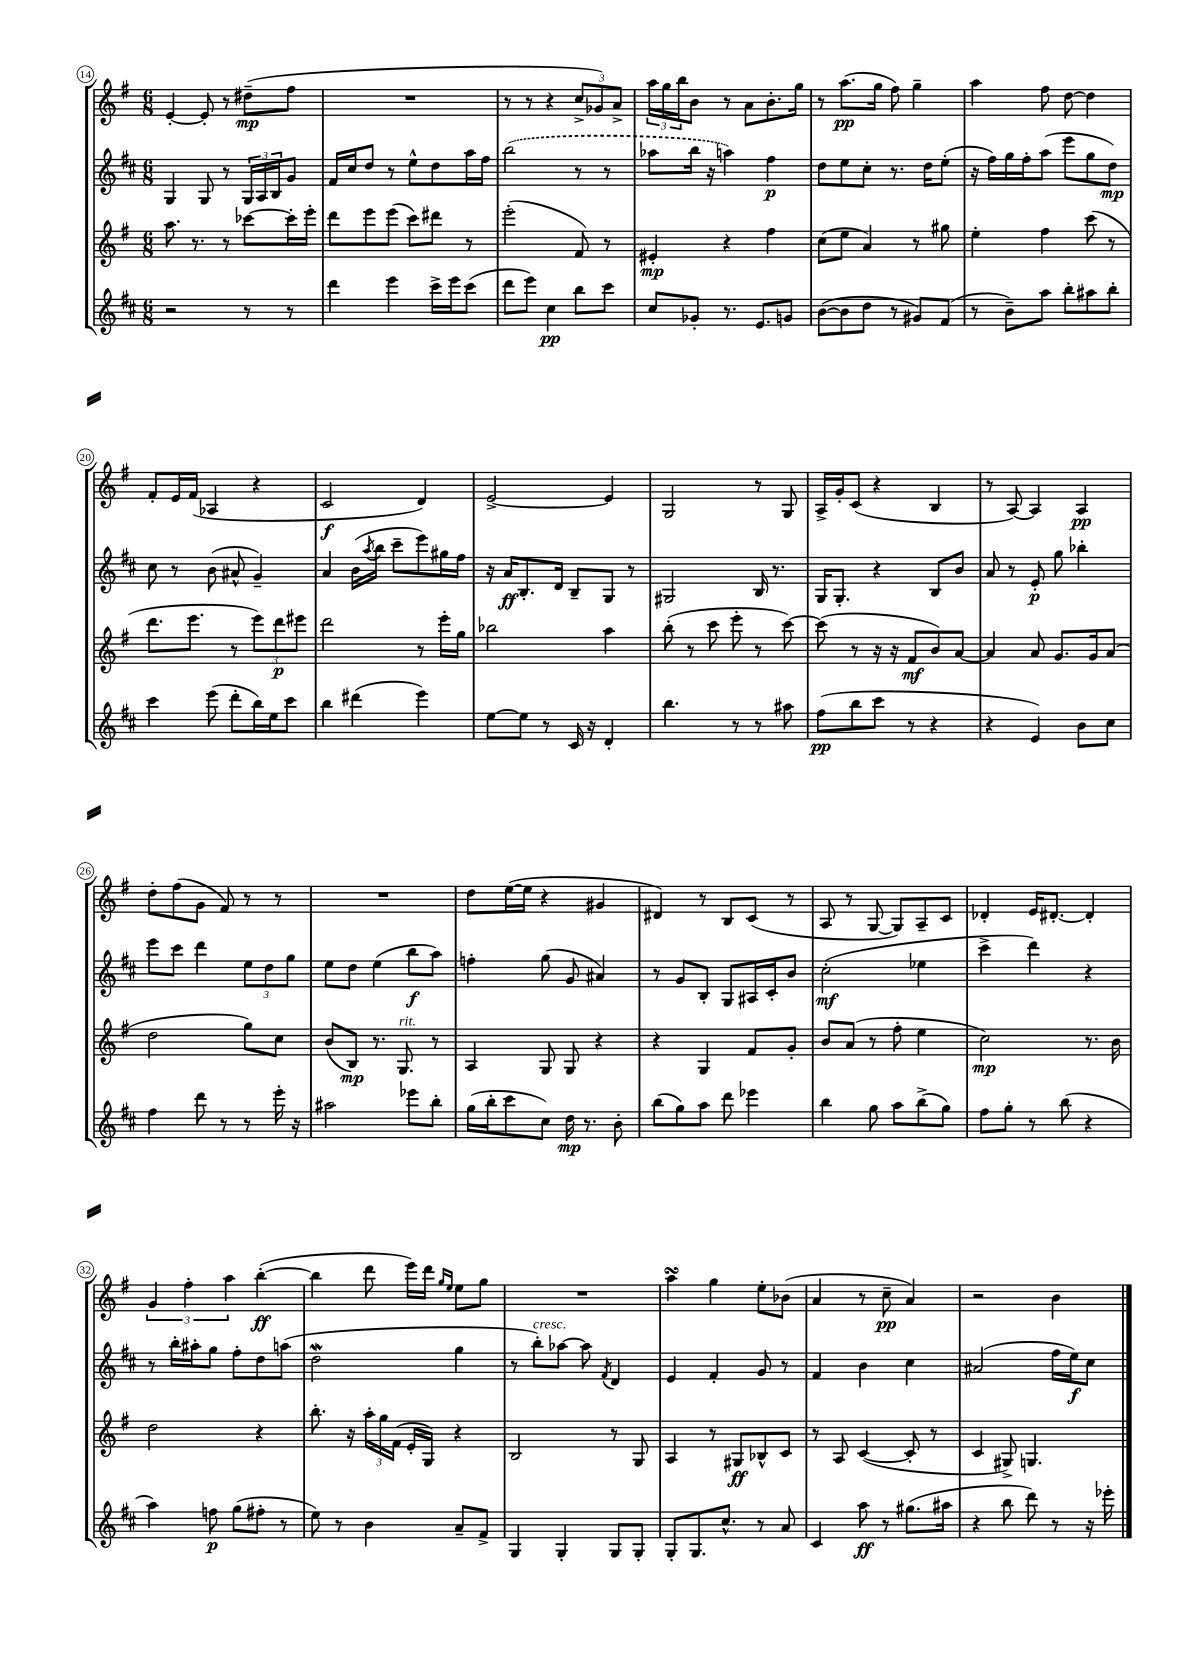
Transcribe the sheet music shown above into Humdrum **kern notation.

**kern	**kern	**kern	**kern
*staff4	*staff3	*staff2	*staff1
*clefG2	*clefG2	*clefG2	*clefG2
*k[f#c#]	*k[f#]	*k[f#c#]	*k[f#]
*M6/8	*M6/8	*M6/8	*M6/8
2r	8.aa\	4G/	[4e'/
.	8.r	.	.
.	.	8G/	8e'/]
.	8r	8r	8r
8r	[8ccc-\L	24G/LL	(8dd#~\L
.	.	24A/	.
.	.	24B/J	.
8r	16ccc-'\]L	8g/J	8ff#\J
.	16eee'\JJ	.	.
=	=	=	=
4ddd\	8ddd\L	16f#/LL	2.r
.	.	16cc#/J	.
.	8eee\	8dd/J	.
4eee\	(8eee\J	8r	.
.	8ccc\L)	8ee^^\L	.
16ccc#^\LL	8ddd#\J	8dd\	.
16eee\J	.	.	.
(8ccc#\J	8r	16aa\L	.
.	.	16ff#\JJ	.
=	=	=	=
8ddd\L	(2eee'\	(2bb\	8r
8eee\J)	.	.	8r
4cc#\	.	.	4r
8bb\L	8f#/)	8r	12cc^/L
.	.	.	12g-/)
8ccc#\J	8r	8r	.
.	.	.	12a^/J
=	=	=	=
8cc#/L	4e#'/	8aa-\L	24aa\LL
.	.	.	24gg\
.	.	.	24bb\J
8g-'/J	.	16bb\Jk	8b\J
.	.	16r	.
8.r	4r	4aa\)	8r
.	.	.	8a\L
8.e/L	.	.	.
.	4ff#\	4ff#\	8.b'\
8g/J	.	.	.
.	.	.	16gg\Jk
=	=	=	=
([8b\L	(8cc\L	8dd\L	8r
8b\]	8ee\J	8ee\	(8.aa\L
8dd\J	4a/)	8cc#'\J	.
.	.	.	16gg\Jk
8r	.	8.r	8ff#\)
8g#/L)	8r	.	4gg~\
.	.	16dd\LK	.
(8f#/J	8gg#\	(8ee'\J	.
=	=	=	=
8r	4ee'\	16r	4aa\
.	.	16ff#\LL)	.
8b~\L)	.	16gg\	.
.	.	16ff#'\J	.
8aa\J	4ff#\	(8aa\J	8ff#\
8bb'\L	.	8eee\L	[8dd\
8aa#\	(8ccc\	8gg\	4dd\]
8bb'\J	8r	8dd\J)	.
=	=	=	=
4ccc#\	8.ddd\L	8cc#\	8f#'/L
.	.	8r	16e/L
.	8.eee\J	.	(16f#/JJ
(8eee\	.	(8b\	4A-/
8ddd'\L	8r	8a#^^/	.
16bb\L)	12eee\L)	4g~/)	4r
16ee\J	.	.	.
.	12ddd\	.	.
8ccc#\J	.	.	.
.	12eee#\J	.	.
=	=	=	=
4bb\	2ddd\	4a/	2c/
(4ddd#\	.	(16b\LL	.
.	.	8qaa/	.
.	.	16bb\JJ	.
.	.	8ccc#~\L	.
4eee\)	8r	8eee\)	4d/)
.	16eee'\LL	16gg#\L	.
.	16gg\JJ	16ff#\JJ	.
=	=	=	=
[8ee\L	2bb-\	16r	[2e^/
.	.	16a/LK	.
8ee\]J	.	8.B'/	.
8r	.	.	.
.	.	16d/Jk	.
16c#/	.	8B~/L	.
16r	.	.	.
4d'/	4aa\	8G/J	4e/]
.	.	8r	.
=	=	=	=
4.bb\	(8bb'\	2G#/	2G/
.	8r	.	.
.	8ccc\	.	.
8r	8eee'\	.	.
8r	8r	16B/	8r
.	.	8.r	.
8aa#\	[8ccc\)	.	8G/
=	=	=	=
(8ff#\L	(8ccc\]	16G/LK	16A^/LL
.	.	8.G'/J	16g'/J
8bb\	8r	.	(8c/J
8ccc#\J	16r	4r	4r
.	16r	.	.
8r	8f#/L	.	.
4r	8b/)	8B/L	4B/
.	[8a/J	8b/J	.
=	=	=	=
4r	4a/]	8a/	8r
.	.	8r	[8A/)
4e/)	8a/	8e'/	4A/]
.	8.g/L	8gg\	.
8b\L	.	4bb-'\	4A/
.	16g/k	.	.
8cc#\J	(8a/J	.	.
=	=	=	=
4ff#\	2dd\	8eee\L	8dd'\L
.	.	8ccc#\J	(8ff#\
8ddd\	.	4ddd\	8g\J
8r	.	.	8f#/)
8r	8gg\L)	12ee\L	8r
.	.	12dd\	.
16eee'\	8cc\J	.	8r
.	.	12gg\J	.
16r	.	.	.
=	=	=	=
2aa#\	(8b/L	8ee\L	2.r
.	8B/J)	8dd\J	.
.	8.r	(4ee\	.
.	8.G/	.	.
8eee-\L	.	8bb\L	.
8bb'\J	8r	8aa\J)	.
=	=	=	=
(16gg\LL	4A/	4ff'\	8dd\L
16bb'\J	.	.	.
8ccc#\	.	.	([16ee\L
.	.	.	16ee\]JJ
8cc#\J)	8G/	(8gg\	4r
16dd\	8G/	8g/	.
8.r	.	.	.
.	4r	4a#/)	4g#/
8b'\	.	.	.
=	=	=	=
(8bb\L	4r	8r	4d#/)
8gg\)	.	8g/L	.
8aa\J	4G/	8B'/J	8r
8ddd\	.	8G/L	8B/L
4eee-\	8f#/L	16A#/L	(8c/J
.	.	16c#'/J	.
.	8g'/J	8b/J	8r
=	=	=	=
4bb\	8b/L	(2cc#'\	8A/
.	(8a/J	.	8r
8gg\	8r	.	[8G/
8aa\L	8ff#'\	.	8G/]L)
(8bb^\	4ee\	4ee-\	8A~/
8gg\J)	.	.	8c/J
=	=	=	=
8ff#\L	2cc\)	4ccc#^\	4d-'/
8gg'\J	.	.	.
8r	.	4ddd\)	16e/LK
.	.	.	[8.d#'/J
(8bb\	.	.	.
4r	8.r	4r	4d#'/]
.	16b\	.	.
=	=	=	=
4aa\)	2dd\	8r	6g/
.	.	16bb'\LL	.
.	.	.	6ff#'\
.	.	16aa#'\J	.
8ff\	.	8gg\J	.
.	.	.	6aa\
(8gg\L	.	8ff#'\L	.
8ff#'\J	4r	8dd\	([4bb'\
8r	.	(8aa\J	.
=	=	=	=
8ee\)	8.bb'\	2dd\	4bb\]
8r	.	.	.
.	16r	.	.
4b\	24aa'\LL	.	8ddd\
.	24gg\	.	.
.	(24f#\JJ	.	.
.	16e'/LL	.	16eee\LL)
.	16G/JJ)	.	16ddd\JJ
.	.	.	16qqgg/LL
.	.	.	16qqee/JJ
8a~/L	4r	4gg\	8ee\L
8f#^/J	.	.	8gg\J
=	=	=	=
4G/	2B/	8r	2.r
.	.	8bb'\L)	.
4G'/	.	[8aa-\J	.
.	.	8aa-\]	.
.	.	8qf#/	.
8G/L	8r	4d/	.
8G'/J	8G/	.	.
=	=	=	=
8G'/L	4A/	4e/	4aa\
8.G/	.	.	.
.	8r	4f#'/	4gg\
8.cc#^^/J	.	.	.
.	8G#/L	.	.
8r	8B-^^/	8g/	8ee'\L
8a/	8c/J	8r	(8b-\J
=	=	=	=
4c#/	8r	4f#/	4a/
.	8A/	.	.
8aa\	([4c/	4b\	8r
8r	.	.	8cc~\
(8.gg#\L	8c'/]	4cc#\	4a/)
.	8r	.	.
16aa#\Jk	.	.	.
=	=	=	=
4r	4c/	(2a#/	2r
8bb\	8G#^/)	.	.
8ddd\)	4.G/	.	.
8r	.	16ff#\LL	4b\
.	.	16ee\J)	.
16r	.	8cc#\J	.
16eee-'\	.	.	.
==	==	==	==
*-	*-	*-	*-
